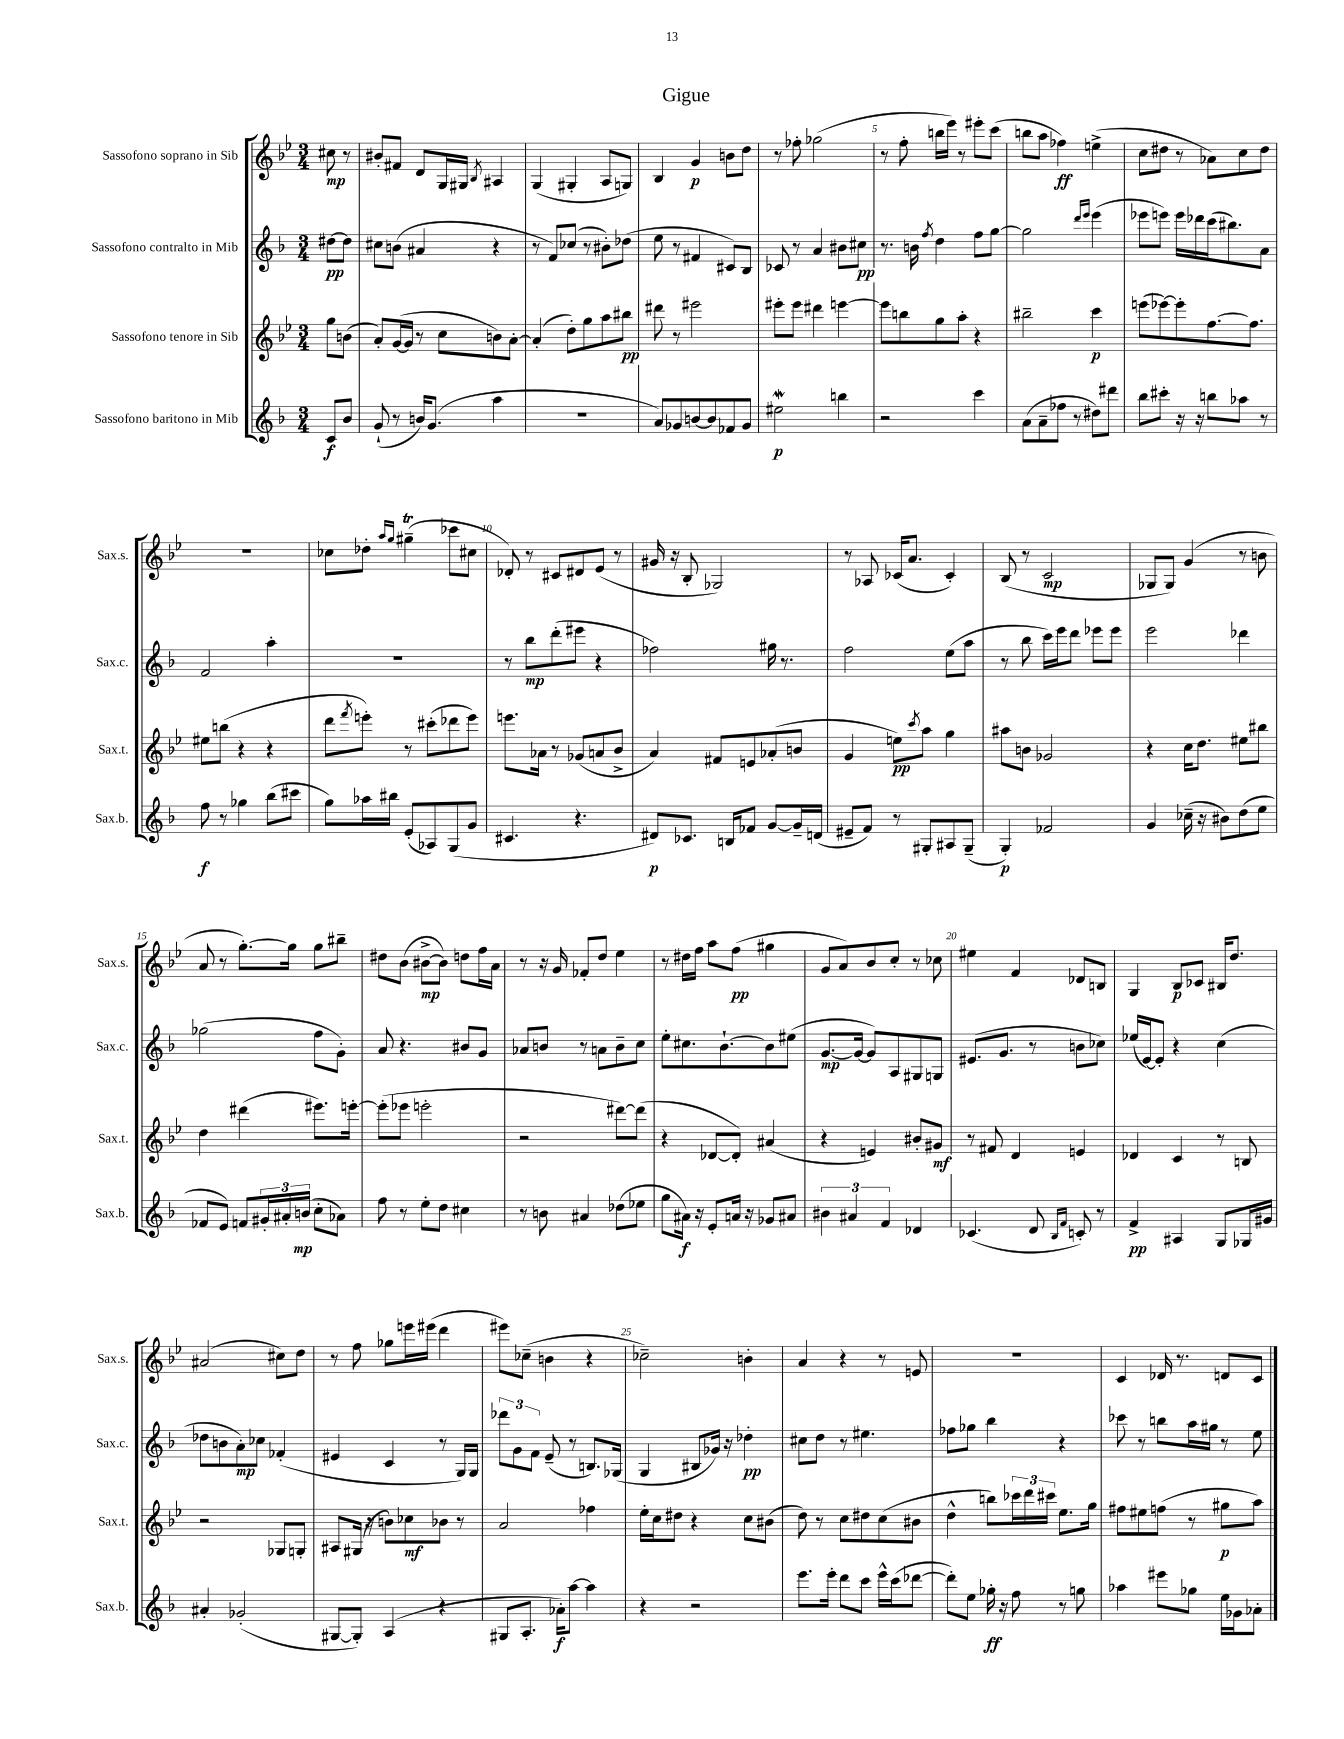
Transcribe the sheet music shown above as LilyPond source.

\header { title = "Gigue" }
<<
\new StaffGroup <<
\new Staff = "s0" \with { instrumentName = "Sassofono soprano in Sib" shortInstrumentName = "Sax.s." } {
    \clef treble \key bes \major \numericTimeSignature \time 3/4 \partial 4
    cis''8\mp r8 |
    bis'8-. fis'8 d'8 g16 gis16 \acciaccatura { bes8 } ais4 |
    g4( gis4-. a8 g8) |
    bes4 g'4\p b'8 d''8 |
    r8 fes''8-. ges''2( |
    r8 f''8-. b''16 ees'''16) r8 eis'''8-. c'''8( |
    b''8 a''8 fes''4\ff) e''4->( |
    c''8 dis''8 r8 aes'8) c''8 dis''8 |
    R2. |
    ces''8 des''8-. \grace { a''16 g''16 } gis''4--\trill( ces'''8 cis''8 |
    des'8-.) r8 cis'8 dis'8 ees'8( r8 |
    gis'16 r16 bes8-. ges2) |
    r8 aes8 ces'16( a'8. ces'4-.) |
    bes8( r8 c'2\mp |
    ges8 ges8) g'4( r8 b'8 |
    a'8 r8 g''8.~-.) g''16 g''8 bis''8-- |
    dis''8 bes'8( bis'8~->\mp bis'8) d''8 f''16 a'16 |
    r8 r16 g'16 fes'8-. d''8 ees''4 |
    r8 dis''16 f''16 a''8 f''8\pp( gis''4 |
    g'8 a'8) bes'8 c''8-. r8 ces''8 |
    eis''4 f'4 des'8 b8 |
    g4 bes8\p ces'8 bis16 d''8. |
    ais'2( cis''8) d''8 |
    r8 f''8 ges''8 e'''16 eis'''16( d'''4 |
    eis'''8) ces''8--( b'4 r4 |
    ces''2--) b'4-. |
    a'4 r4 r8 e'8 |
    R2. |
    c'4 des'16 r8. d'8 c'8 \bar "|." |
}
\new Staff = "s1" \with { instrumentName = "Sassofono contralto in Mib" shortInstrumentName = "Sax.c." } {
    \clef treble \key f \major \numericTimeSignature \time 3/4 \partial 4
    dis''8~\pp dis''8 |
    cis''8 b'8( ais'4 r4 |
    r8 f'8) ces''8( r8 bis'8-.) des''8( |
    e''8 r8 fis'4 cis'8) bes8 |
    ces'8 r8 a'4 bis'8 cis''8\pp |
    r8. b'16 \acciaccatura { f''8 } d''4 f''8 g''8~ |
    g''2 \grace { d'''16 e'''16 } e'''4( |
    ees'''8 e'''8) e'''16 des'''16 c'''16( bis''8.) a'8 |
    f'2 a''4-. |
    R2. |
    r8 bes''8\mp d'''8-.( eis'''8 r4 |
    fes''2) gis''16 r8. |
    f''2 e''8( a''8 |
    r8 bes''8 c'''16) e'''16 d'''8 ees'''8 ees'''8 |
    e'''2 des'''4 |
    ges''2( f''8 g'8-.) |
    a'8 r4. bis'8 g'8 |
    aes'8 b'8 r8 a'8 b'8-- c''8 |
    e''8-. cis''8. bes'8.~-! bes'8 eis''8( |
    g'8.~\mp g'16~ g'8) a8 gis8 g8 |
    eis'8.( g'8. r8 b'8 ces''8) |
    ees''16( e'16~) e'8-. r4 c''4( |
    des''8 b'8 a'8-.\mp) ces''8 fes'4-.( |
    eis'4 c'4 r8 g16) g16 |
    \tuplet 3/2 { des'''8 g'8 f'8 } e'8--( r8 b8.) ges16( |
    g4 bis8 ges'16) r16 des''4-.\pp |
    cis''8 d''8 r8 eis''4. |
    fes''8 ges''8 bes''4 r4 |
    ces'''8 r8 b''8 a''16 gis''16 r8 e''8 \bar "|." |
}
\new Staff = "s2" \with { instrumentName = "Sassofono tenore in Sib" shortInstrumentName = "Sax.t." } {
    \clef treble \key bes \major \numericTimeSignature \time 3/4 \partial 4
    g''8 b'8( |
    a'8-.) g'16~( g'16 r8 c''8 b'8) a'8~-. |
    a'4-.( d''8-.) g''8 a''8 bis''8\pp |
    dis'''8 r8 eis'''2 |
    eis'''8-. eis'''8 dis'''4 e'''4~ |
    e'''8 b''8 g''8 a''8-. r4 |
    bis''2-- c'''4\p |
    e'''8( ees'''8~) ees'''8-. f''8.~ f''8. |
    eis''8 b''8( r4 r4 |
    d'''8 \acciaccatura { f'''8 } e'''8-.) r8 cis'''8-.( des'''8 e'''8) |
    e'''8. aes'16 r8 ges'8( a'8 bes'8-> |
    a'4) fis'8 e'8 aes'8-.( b'8 |
    g'4 e''8\pp) \acciaccatura { c'''8 } a''8 g''4 |
    ais''8 b'8 ges'2 |
    r4 c''16 d''8. eis''8 bis''8 |
    d''4 dis'''4( eis'''8.) e'''16~-. |
    e'''8-.( ees'''8 e'''2-. |
    r2 dis'''8~) dis'''8( |
    r4 des'8~ des'8-.) ais'4( |
    r4 e'4) bis'8-. gis'8\mf |
    r8 fis'8 d'4 e'4 |
    des'4 c'4 r8 b8 |
    r2 ges8 g8-. |
    ais8 gis16( r16 b'8) ces''8\mf bes'8 r8 |
    a'2 fes''4 |
    ees''16-. c''16 dis''8 r4 c''8 bis'8( |
    d''8) r8 c''8 dis''8 c''8( bis'8 |
    d''4-^ b''8) \tuplet 3/2 { ces'''16 d'''16 cis'''16 } ees''8. g''16 |
    fis''8 eis''8 f''8( r8 gis''8\p a''8) \bar "|." |
}
\new Staff = "s3" \with { instrumentName = "Sassofono baritono in Mib" shortInstrumentName = "Sax.b." } {
    \clef treble \key f \major \numericTimeSignature \time 3/4 \partial 4
    c'8\f bes'8 |
    g'8-!( r8 b'16) g'8.( a''4 |
    R2. |
    a'8) ges'8 b'8~ b'8 fes'8 ges'8 |
    eis''2\mordent\p b''4 |
    r2 c'''4 |
    a'8( a'8-- fes''8 r8 dis''8) dis'''8 |
    bes''8 cis'''8-. r16 r16 b''8 aes''8 r8 |
    f''8\f r8 ges''4 bes''8( cis'''8 |
    g''8) aes''16 bis''16 e'8-.( aes8) g8( g'8 |
    cis'4. r4. |
    dis'8\p) ces'8. b16 fes'8 g'8~ g'16-- d'16( |
    eis'8-- f'8) r8 gis8-. ais8 gis8--( |
    g4-.\p) fes'2 |
    g'4 ces''16--( r16 bis'8) d''8( e''8 |
    fes'8 e'8) f'8 \tuplet 3/2 { gis'16-. ais'16-. b'16\mp( } c''8-. aes'8) |
    f''8 r8 e''8-. d''8 cis''4 |
    r8 b'8 ais'4 des''8( ees''8 |
    g''8 ais'16\f) r16 e'8-. a'16 r16 ges'8 ais'8 |
    \tuplet 3/2 { bis'4 ais'4 f'4 } des'4 |
    ces'4.( d'8 \grace { bes16 f'16 } c'8-.) r8 |
    f'4->\pp ais4 g8 ges16 gis'16 |
    ais'4-. ges'2-.( |
    gis8~ gis8-.) a4( r4 |
    gis8 a8.-. aes'16-.\f) a''8~ a''4 |
    r4 r2 |
    e'''8. e'''16-. d'''8 c'''8 e'''16-^ c'''16( des'''8~ |
    des'''8-.) e''8 ges''16-.\ff r16 f''8 r8 g''8 |
    aes''4 eis'''8 ges''8 e''16 ges'16 aes'8-. \bar "|." |
}
>>
>>
\layout { \context { \Score \override BarNumber.break-visibility = ##(#f #t #t) barNumberVisibility = #(every-nth-bar-number-visible 5) } }
